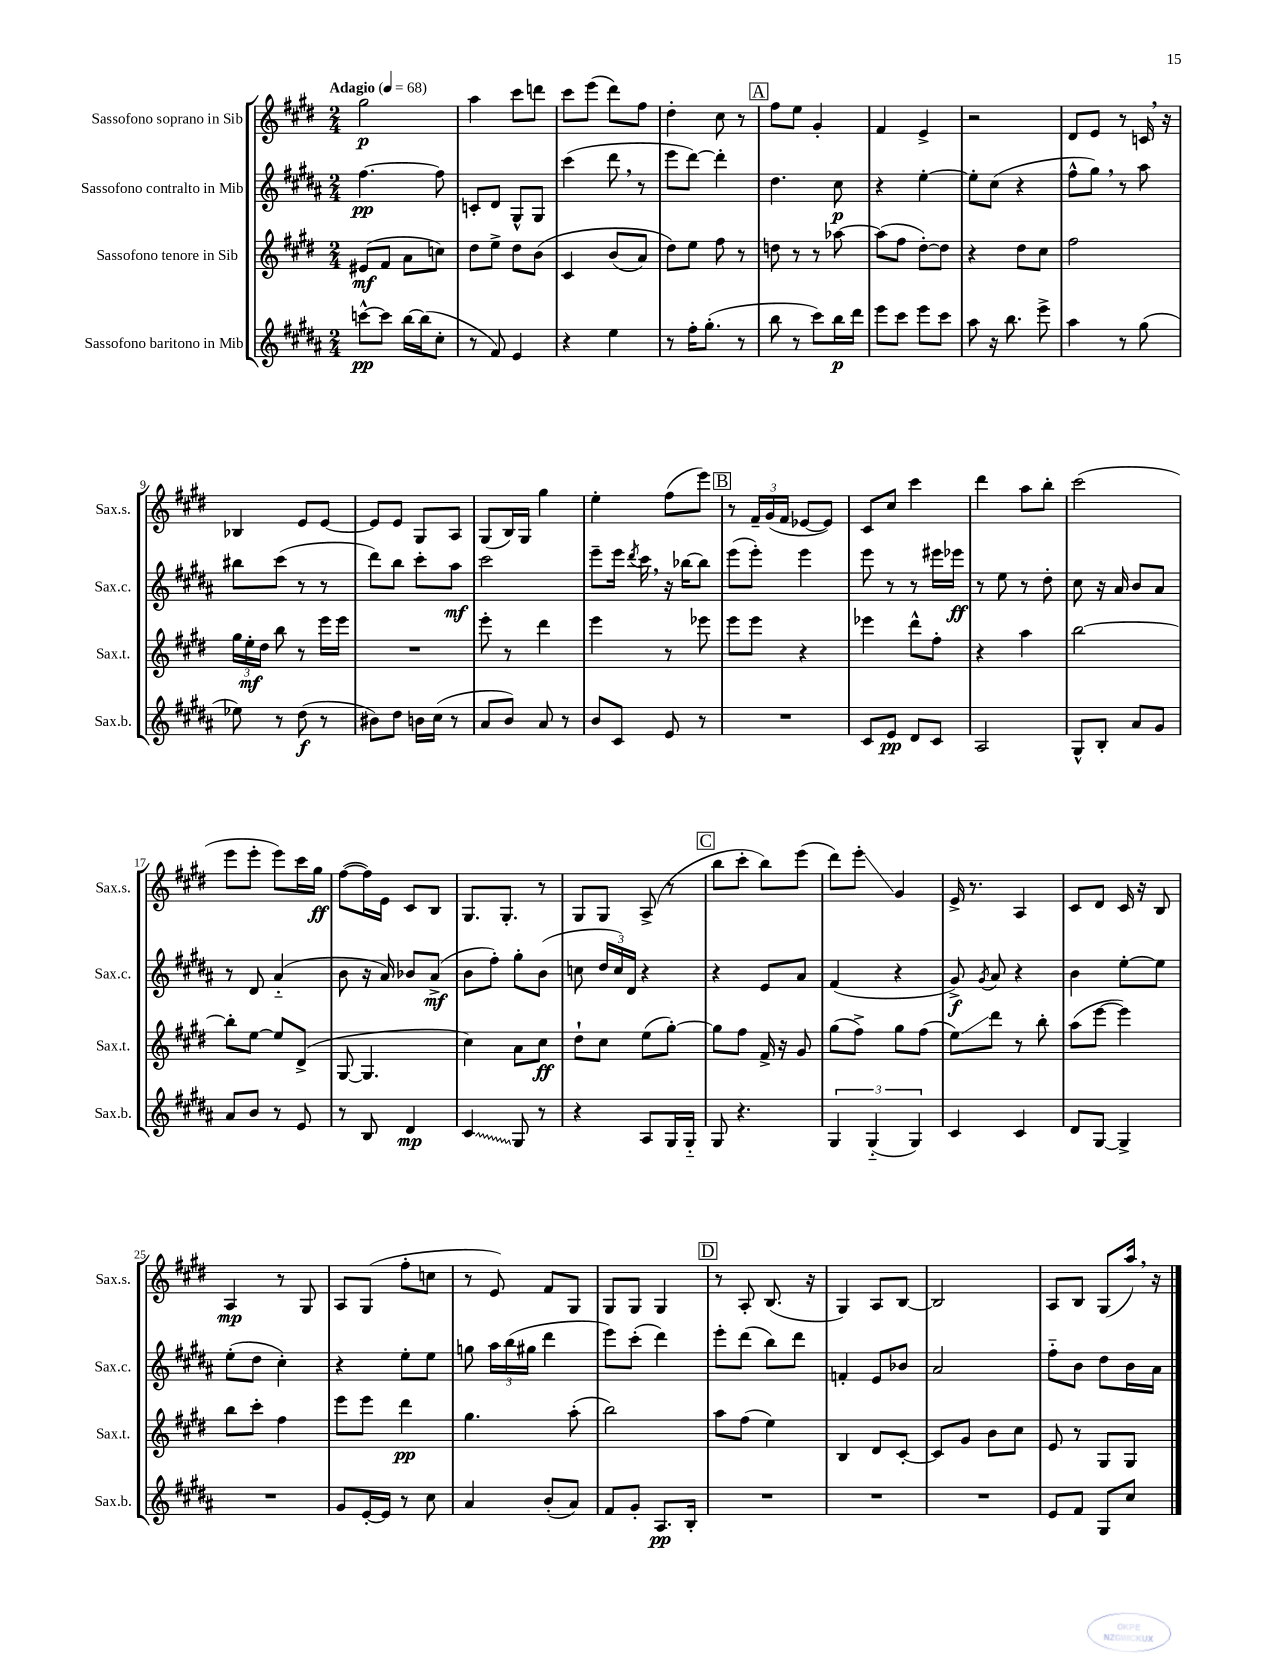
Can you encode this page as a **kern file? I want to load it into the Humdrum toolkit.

**kern	**kern	**kern	**kern
*staff4	*staff3	*staff2	*staff1
*clefG2	*clefG2	*clefG2	*clefG2
*k[f#c#g#d#a#]	*k[f#c#g#d#]	*k[f#c#g#d#a#]	*k[f#c#g#d#]
*M2/4	*M2/4	*M2/4	*M2/4
*MM68	*MM68	*MM68	*MM68
[8ccc^^\L	(8e#/L	[4.ff#\	2gg#\
8ccc\]J	8f#/J	.	.
[16bb\LL	8a\L	.	.
(16bb\]J	.	.	.
8cc#'\J	8cc\J)	8ff#\]	.
=	=	=	=
8r	8dd#\L	8c'/L	4aa\
8f#/)	8ee^\J	8d#/J	.
4e/	8dd#\L	8G#^^/L	8ccc#\L
.	&(8b\J	8G#/J	8ddd\J
=	=	=	=
4r	4c#/	(4ccc#\	8ccc#\L
.	.	.	(8eee\J
4ee\	(8b/L	8ddd#\	8ddd#\L)
.	8a/J)	8r	8ff#\J
=	=	=	=
8r	8dd#\L&)	8eee\L	4dd#'\
16ff#'\LK	8ee\J	[8ddd#\J)	.
(8.gg#'\J	.	.	.
.	8ff#\	4ddd#'\]	8cc#\
8r	8r	.	8r
=	=	=	=
8bb\	8dd\	4.dd#\	8ff#\L
8r	8r	.	8ee\J
8ccc#\L)	8r	.	4g#'/
16bb\L	[8aa-\	8cc#\	.
16ddd#\JJ	.	.	.
=	=	=	=
8eee\L	(8aa-\]L	4r	4f#/
8ccc#\J	8ff#\J	.	.
8eee\L	[8dd#'\L)	[4ee'\	4e^/
8ccc#\J	8dd#\]J	.	.
=	=	=	=
8aa#\	4r	8ee'\]L	2r
16r	.	(8cc#\J	.
8.bb\	.	.	.
.	8dd#\L	4r	.
8eee^\	8cc#\J	.	.
=	=	=	=
4aa#\	2ff#\	8ff#^^\L	8d#/L
.	.	8gg#\J)	8e/J
8r	.	8r	8r
(8gg#\	.	8aa#\	16c/
.	.	.	16r
=	=	=	=
8ee-\)	24gg#\LL	8bb#\L	4B-/
.	24ee'\	.	.
.	24dd#\JJ	.	.
8r	8bb\	(8ccc#\J	.
(8dd#\	8r	8r	8e/L
8r	16eee\LL	8r	[8e/J
.	16eee\JJ	.	.
=	=	=	=
8b#\L)	2r	8ddd#\L)	8e/]L
8dd#\J	.	8bb\J	8e/J
16b\LL	.	8ccc#'\L	8G#/L
(16cc#\JJ	.	.	.
8r	.	8aa#\J	8A/J
=	=	=	=
8a#/L	8eee'\	2ccc#\	(8G#/L
8b/J)	8r	.	16B/L)
.	.	.	16G#/JJ
8a#/	4ddd#\	.	4gg#\
8r	.	.	.
=	=	=	=
8b/L	4eee\	8eee~\L	4ee'\
8c#/J	.	16eee\Jk	.
.	.	8qddd#/	.
.	.	16ccc#\	.
8e/	8r	16r	(8ff#\L
.	.	[16bb-\LK	.
8r	8eee-\	8bb-\]J	8eee\J)
=	=	=	=
2r	8eee\L	(8eee\L	8r
.	8eee\J	8eee'\J)	24f#~/LL
.	.	.	(24g#/
.	.	.	24f#/JJ
.	4r	4eee\	[8e-/L
.	.	.	8e-/]J)
=	=	=	=
8c#/L	4eee-\	8eee\	8c#/L
8e/J	.	8r	8cc#/J
8d#/L	8ddd#^^\L	8r	4ccc#\
8c#/J	8ff#'\J	16eee#\LL	.
.	.	16eee-\JJ	.
=	=	=	=
2A#/	4r	8r	4ddd#\
.	.	8ee\	.
.	4aa\	8r	8aa\L
.	.	8dd#'\	8bb'\J
=	=	=	=
8G#^^/L	[2bb\	8cc#\	(2ccc#\
8B'/J	.	16r	.
.	.	16a#/	.
8a#/L	.	8b/L	.
8g#/J	.	8a#/J	.
=	=	=	=
8a#/L	8bb'\]L	8r	8eee\L
8b/J	[8ee\J	8d#/	8eee'\J
8r	8ee/]L	(4a#'~/	8eee\L)
8e/	(8d#^/J	.	16ccc#\L
.	.	.	16gg#\JJ
=	=	=	=
8r	[8G#/	8b\	([8ff#\L
8B/	4.G#/]	16r	16ff#\]L)
.	.	16a#/)	16e\JJ
4d#/	.	8b-/L	8c#/L
.	.	(8a#^/J	8B/J
=	=	=	=
4c#/	4cc#\)	8b\L	8.G#/L
.	.	8ff#'\J)	.
.	.	.	8.G#'/J
8G#/	8a\L	8gg#'\L	.
8r	8cc#\J	(8b\J	8r
=	=	=	=
4r	8dd#`\L	8cc\	8G#/L
.	8cc#\J	24dd#/LL	8G#/J
.	.	24cc/)	.
.	.	24d#/JJ	.
8A#/L	(8ee\L	4r	(8A^/
16G#/L	[8gg#'\J)	.	8r
16G#'~/JJ	.	.	.
=	=	=	=
8G#/	8gg#\]L	4r	8bb\L
4.r	8ff#\J	.	8ccc#'\J
.	16f#^/	8e/L	8bb\L)
.	16r	.	.
.	8g#/	8a#/J	(8eee\J
=	=	=	=
6G#/	(8gg#\L	(4f#/	8ddd#\L)
.	8ff#^\J)	.	8eee'\J
(6G#'~/	.	.	.
.	8gg#\L	4r	4g#/
6G#/)	.	.	.
.	(8ff#\J	.	.
=	=	=	=
4c#/	8ee\L)	8g#^/)	16e^/
.	.	.	8.r
.	.	8qg#/	.
.	8ddd#\J	8a#/	.
4c#/	8r	4r	4A/
.	8bb'\	.	.
=	=	=	=
8d#/L	(8aa\L	4b\	8c#/L
[8G#/J	[8eee\J	.	8d#/J
4G#^/]	4eee\])	[8ee'\L	16c#/
.	.	.	16r
.	.	8ee\]J	8B/
=	=	=	=
2r	8bb\L	(8ee'\L	4A/
.	8ccc#'\J	8dd#\J	.
.	4ff#\	4cc#'\)	8r
.	.	.	8G#/
=	=	=	=
8g#/L	8eee\L	4r	8A/L
[16e'/L	8eee\J	.	(8G#/J
16e/]JJ	.	.	.
8r	4ddd#\	8ee'\L	8ff#'\L
8cc#\	.	8ee\J	8cc\J
=	=	=	=
4a#/	4.gg#\	8gg\	8r
.	.	24aa#\LL	8e/)
.	.	(24bb\	.
.	.	24gg#\JJ	.
(8b'/L	.	4ddd#\	8f#/L
8a#/J)	(8aa'\	.	8G#/J
=	=	=	=
8f#/L	2bb\)	8eee\L)	8G#/L
8g#'/J	.	(8ccc#'\J	8G#/J
8.A#/L	.	4ddd#\)	4G#/
16B'/Jk	.	.	.
=	=	=	=
2r	8aa\L	8eee'\L	8r
.	(8ff#\J	(8ddd#\J	8A'/
.	4ee\)	8bb\L)	(8.B/
.	.	8ddd#\J	.
.	.	.	16r
=	=	=	=
2r	4B/	4f'/	4G#/)
.	8d#/L	8e/L	8A/L
.	[8c#'/J	8b-/J	[8B/J
=	=	=	=
2r	8c#/]L	2a#/	2B/]
.	8g#/J	.	.
.	8b\L	.	.
.	8cc#\J	.	.
=	=	=	=
8e/L	8e/	8ff#'~\L	8A/L
8f#/J	8r	8b\J	8B/J
8G#/L	8G#/L	8dd#\L	(8G#/L
8cc#/J	8G#/J	16b\L	16aa/Jk)
.	.	16a#\JJ	16r
==	==	==	==
*-	*-	*-	*-
